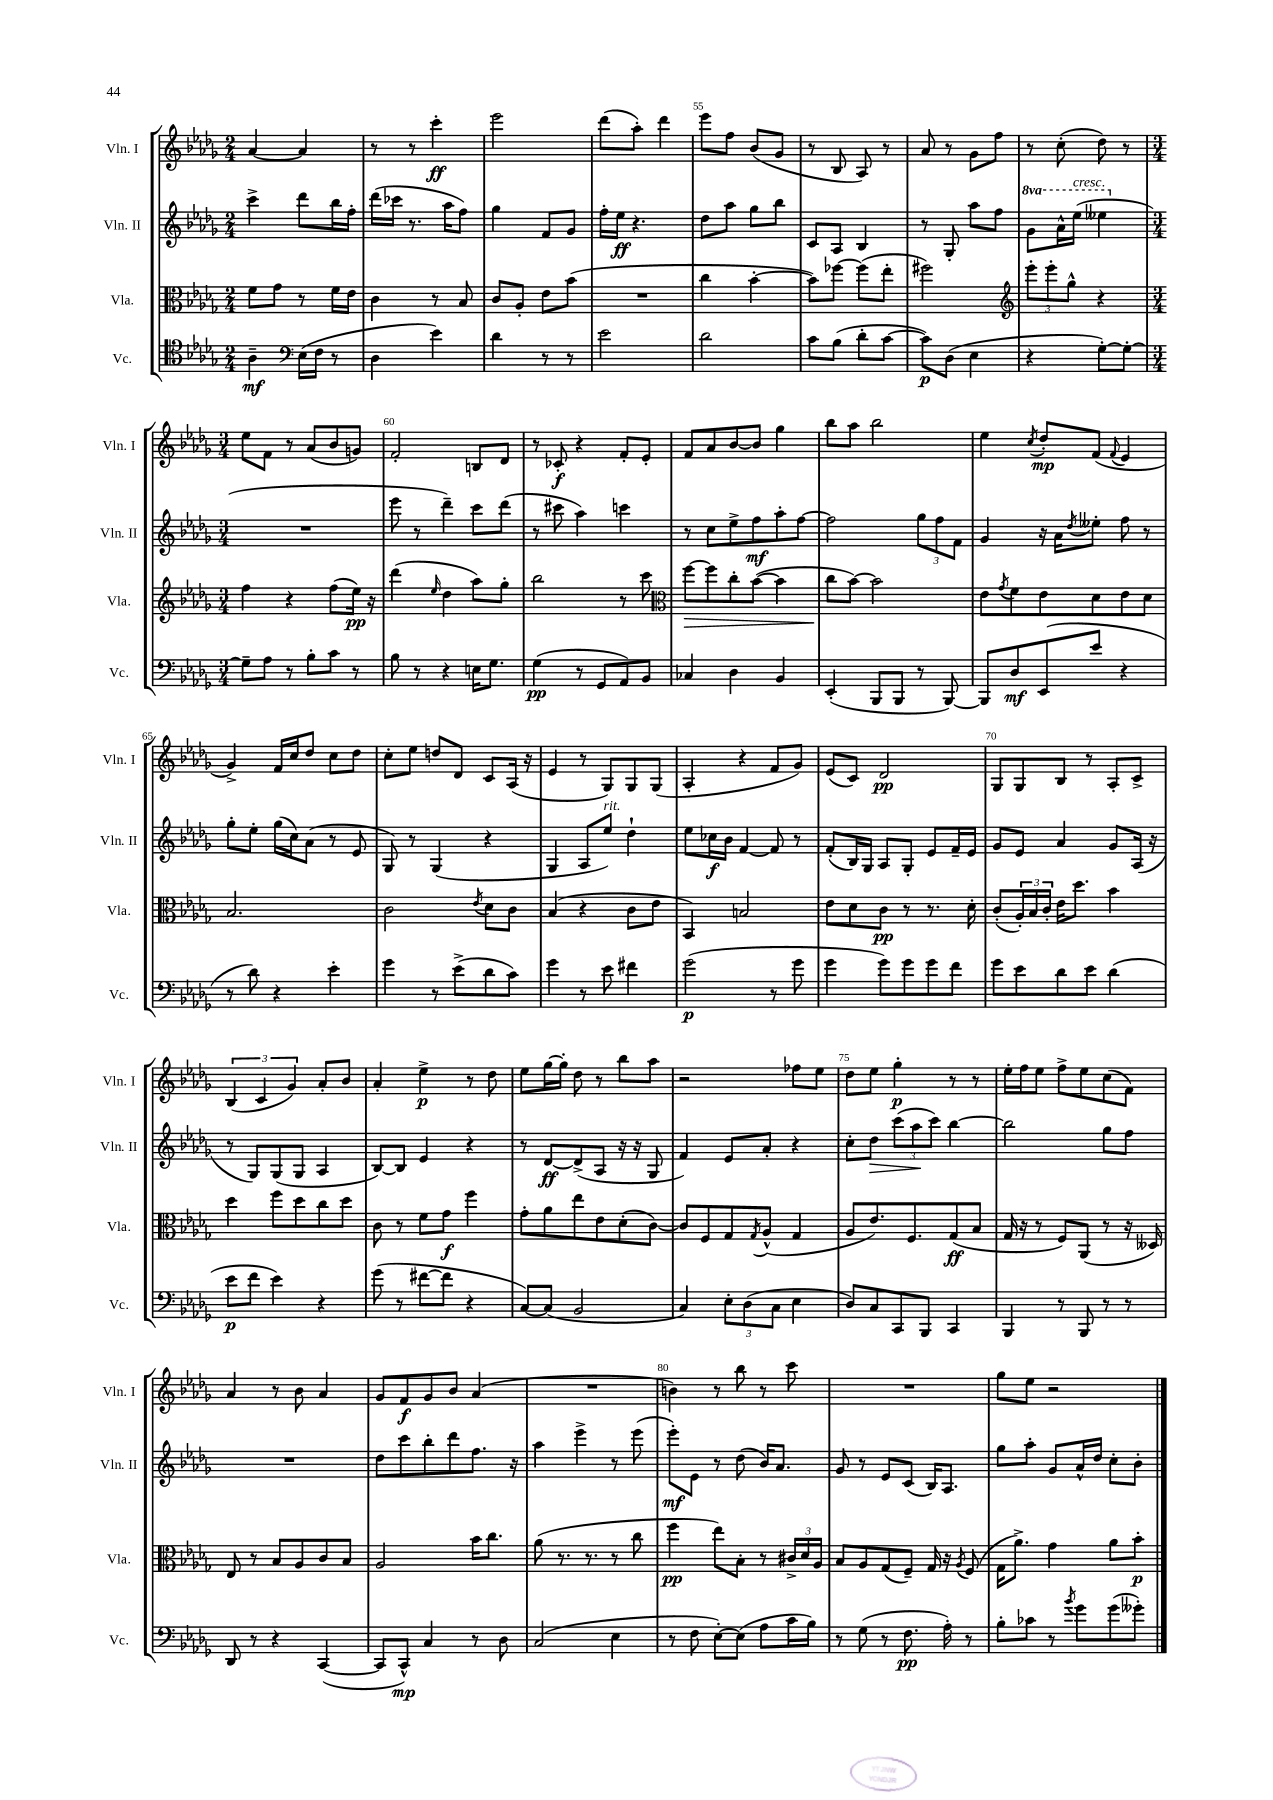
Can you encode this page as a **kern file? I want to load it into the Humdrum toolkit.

**kern	**kern	**kern	**kern
*staff4	*staff3	*staff2	*staff1
*clefC4	*clefC3	*clefG2	*clefG2
*k[b-e-a-d-g-]	*k[b-e-a-d-g-]	*k[b-e-a-d-g-]	*k[b-e-a-d-g-]
*M2/4	*M2/4	*M2/4	*M2/4
4A-~	8f	4ccc^	[4a-
.	8g-	.	.
*clefF4	*	*	*
(16E-	8r	8ddd-	4a-]
16F	.	.	.
8r	16f	16bb-	.
.	16e-	16ff'	.
=	=	=	=
4D-	4c	(16ddd-	8r
.	.	16ccc-	.
.	.	8.r	8r
4e-)	8r	.	4ccc'
.	.	16aa-	.
.	8B-	8ff)	.
=	=	=	=
4d-	8c	4gg-	2eee-
.	8A-'	.	.
8r	8e-	8f	.
8r	(8b-	8g-	.
=	=	=	=
2e-	2r	16ff'	(8ddd-
.	.	16ee-	.
.	.	4.r	8aa-')
.	.	.	4ddd-
=	=	=	=
2d-	4cc	8dd-	8eee-
.	.	8aa-	8ff
.	[4b-'	8gg-	(8b-
.	.	8bb-	8g-
=	=	=	=
8c	8b-])	8c	8r
(8B-	[8ff-	8A-	8B-
8d-'	(8ff-]	4B-	8A-)
[8c	8ee-'	.	8r
=	=	=	=
8c])	2ff#)	8r	8a-
(8D-	.	8G-'	8r
4E-	.	8aa-	8g-
.	.	8ff	8ff
=	=	=	=
*	*clefG2	*	*
4r	12eee-'	8gg-	8r
.	12eee-'	.	.
.	.	16aa-^^	(8cc'
.	12gg-^^	.	.
.	.	(16eee-	.
[8G-')	4r	4eee--	8dd-)
8G-'_	.	.	8r
=	=	=	=
*M3/4	*M3/4	*M3/4	*M3/4
8G-~]	4ff	2.r	8ee-
8A-	.	.	8f
8r	4r	.	8r
8B-'	.	.	(8a-
8c	(8ff	.	8b-
8r	16ee-)	.	8g)
.	16r	.	.
=	=	=	=
8B-	(4ddd-	8eee-	2f'
8r	.	8r	.
.	16qqee-	.	.
4r	4dd-	4ddd-~)	.
16E	8aa-)	8ccc	8B
8.G-	.	.	.
.	8gg-'	(8ddd-	8d-
=	=	=	=
(4G-	2bb-	8r	8r
.	.	8ccc#	8c-'
8r	.	4aa-)	4r
8GG-	.	.	.
8AA-)	8r	4ccc	8f'
8BB-	8ccc	.	8e-'
=	=	=	=
*	*clefC3	*	*
4C-	[8ff	8r	8f
.	8ff]	8cc	8a-
4D-	8cc'	8ee-^	[8b-
.	([8b-	8ff	8b-]
4BB-	4b-]	8aa-'	4gg-
.	.	[8ff	.
=	=	=	=
(4EE-'	8cc	2ff]	8bb-
.	[8b-)	.	8aa-
8BBB-	2b-]	.	2bb-
8BBB-	.	.	.
8r	.	12gg-	.
.	.	12ff	.
[8BBB-)	.	.	.
.	.	12f	.
=	=	=	=
8BBB-]	8e-	4g-	4ee-
.	8qg-	.	.
8D-	8f	.	.
.	.	.	8qcc
(8EE-	8e-	16r	8dd-'
.	.	16a-	.
.	.	8qdd-	.
8e-	8d-	8ee--'	(8f
.	.	.	8qqf
4r	8e-	8ff	4e-
.	8d-	8r	.
=	=	=	=
8r	2.B-	8gg-'	4g-^)
8d-)	.	8ee-'	.
4r	.	(16gg-	16f
.	.	16cc)	16cc
.	.	(8a-	8dd-
4e-'	.	8r	8cc
.	.	8e-	8dd-
=	=	=	=
4g-	2c	8G-)	8cc'
.	.	8r	8ee-
8r	.	(4G-	8dd
(8e-^	.	.	8d-
.	8qe-	.	.
8d-	8d-	4r	8c
8c)	8c	.	(16A-
.	.	.	16r
=	=	=	=
4g-	(4B-	4G-	4e-
8r	4r	8A-	8r
8e-	.	8ee-)	8G-)
4f#	8c	4dd-`	8G-
.	8e-	.	(8G-
=	=	=	=
(2g-	4BB-)	8ee-	4A-'
.	.	16cc-	.
.	.	16b-	.
.	2B	[4f	4r
8r	.	8f]	8f
8g-	.	8r	8g-)
=	=	=	=
4g-	8e-	(8f'	(8e-
.	8d-	16B-)	8c)
.	.	16G-	.
8g-)	8c	8A-	2d-
8g-	8r	8G-'	.
8g-	8.r	8e-	.
8f	.	16f~	.
.	16d-'	16e-	.
=	=	=	=
8g-	(8c'	8g-	8G-
8e-	24A-')	8e-	8G-
.	24B-	.	.
.	24c'	.	.
8d-	16e-	4a-	8B-
.	8.dd-	.	.
8e-	.	.	8r
(4d-	4b-	8g-	8A-'
.	.	(16A-	8c^
.	.	16r	.
=	=	=	=
8e-	4dd-	8r	(6B-
8f	.	8G-)	.
.	.	.	6c
4e-)	8ff	(8G-	.
.	.	.	6g-)
.	8dd-	8G-	.
4r	8cc	4A-	8a-'
.	8dd-	.	8b-
=	=	=	=
(8g-	8c	[8B-)	4a-'
8r	8r	8B-]	.
[8f#	8f	4e-	4ee-^
8f#]	8g-	.	.
4r	4ff	4r	8r
.	.	.	8dd-
=	=	=	=
[8C)	8g-'	8r	8ee-
(8C]	8a-	[8d-	[16gg-
.	.	.	16gg-']
2BB-	8ee-	(8d-^]	8dd-
.	8e-	8A-	8r
.	(8d-'	16r	8bb-
.	.	16r	.
.	[8c)	8G-	8aa-
=	=	=	=
4C)	8c]	4f)	2r
.	8F	.	.
12E-'	8G-	8e-	.
(12D-	.	.	.
.	8qG-	.	.
.	(8A-^^	8a-'	.
12C	.	.	.
4E-	4G-	4r	8ff-
.	.	.	8ee-
=	=	=	=
8D-)	8A-	8cc'	8dd-
8C	8.e-)	8dd-	8ee-
8CC	.	(12ccc	4gg-'
.	8.F	.	.
.	.	12aa-	.
8BBB-	.	.	.
.	.	12ccc)	.
4CC	(8G-	[4bb-	8r
.	8B-	.	8r
=	=	=	=
4BBB-	16G-	2bb-]	16ee-'
.	16r	.	16ff
.	8r	.	8ee-
8r	8F)	.	8ff^
8BBB-	(8AA-	.	8ee-
8r	8r	8gg-	(8cc
8r	16r	8ff	8f)
.	16D--)	.	.
=	=	=	=
8DD-	8E-	2.r	4a-
8r	8r	.	.
4r	8B-	.	8r
.	8A-	.	8b-
([4CC	8c	.	4a-
.	8B-	.	.
=	=	=	=
8CC]	2A-	8dd-	8g-
8CC^^)	.	8ccc	8f
4C	.	8bb-'	8g-
.	.	8ddd-	8b-
8r	16b-	8.ff	(4a-
.	8.cc	.	.
8D-	.	.	.
.	.	16r	.
=	=	=	=
(2C	(8a-	4aa-	2.r
.	8.r	.	.
.	.	4eee-^	.
.	8.r	.	.
4E-	8r	8r	.
.	8cc	(8eee-	.
=	=	=	=
8r	4ff	8eee-')	4b)
8F	.	8e-	.
[8E-')	8ee-)	8r	8r
(8E-]	8B-'	(8dd-	8bb-
8A-	8r	16b-)	8r
.	.	8.a-	.
16c	24c#^	.	8ccc
.	24d-	.	.
16B-)	.	.	.
.	24A-	.	.
=	=	=	=
8r	8B-	8g-	2.r
(8G-	8A-	8r	.
8r	(8G-	8e-	.
8.F	8F~)	(8c	.
.	16G-	16B-)	.
16A-')	16r	8.A-	.
.	8qA-	.	.
8r	(8F	.	.
=	=	=	=
8B-'	16G-	8gg-	8gg-
.	8.a-^)	.	.
8c-	.	8aa-'	8ee-
8r	4g-	8g-	2r
8qb-	.	.	.
8g-	.	16a-^^	.
.	.	16dd-	.
(8g-	8a-	8cc'	.
8g--')	8b-'	8b-'	.
==	==	==	==
*-	*-	*-	*-
